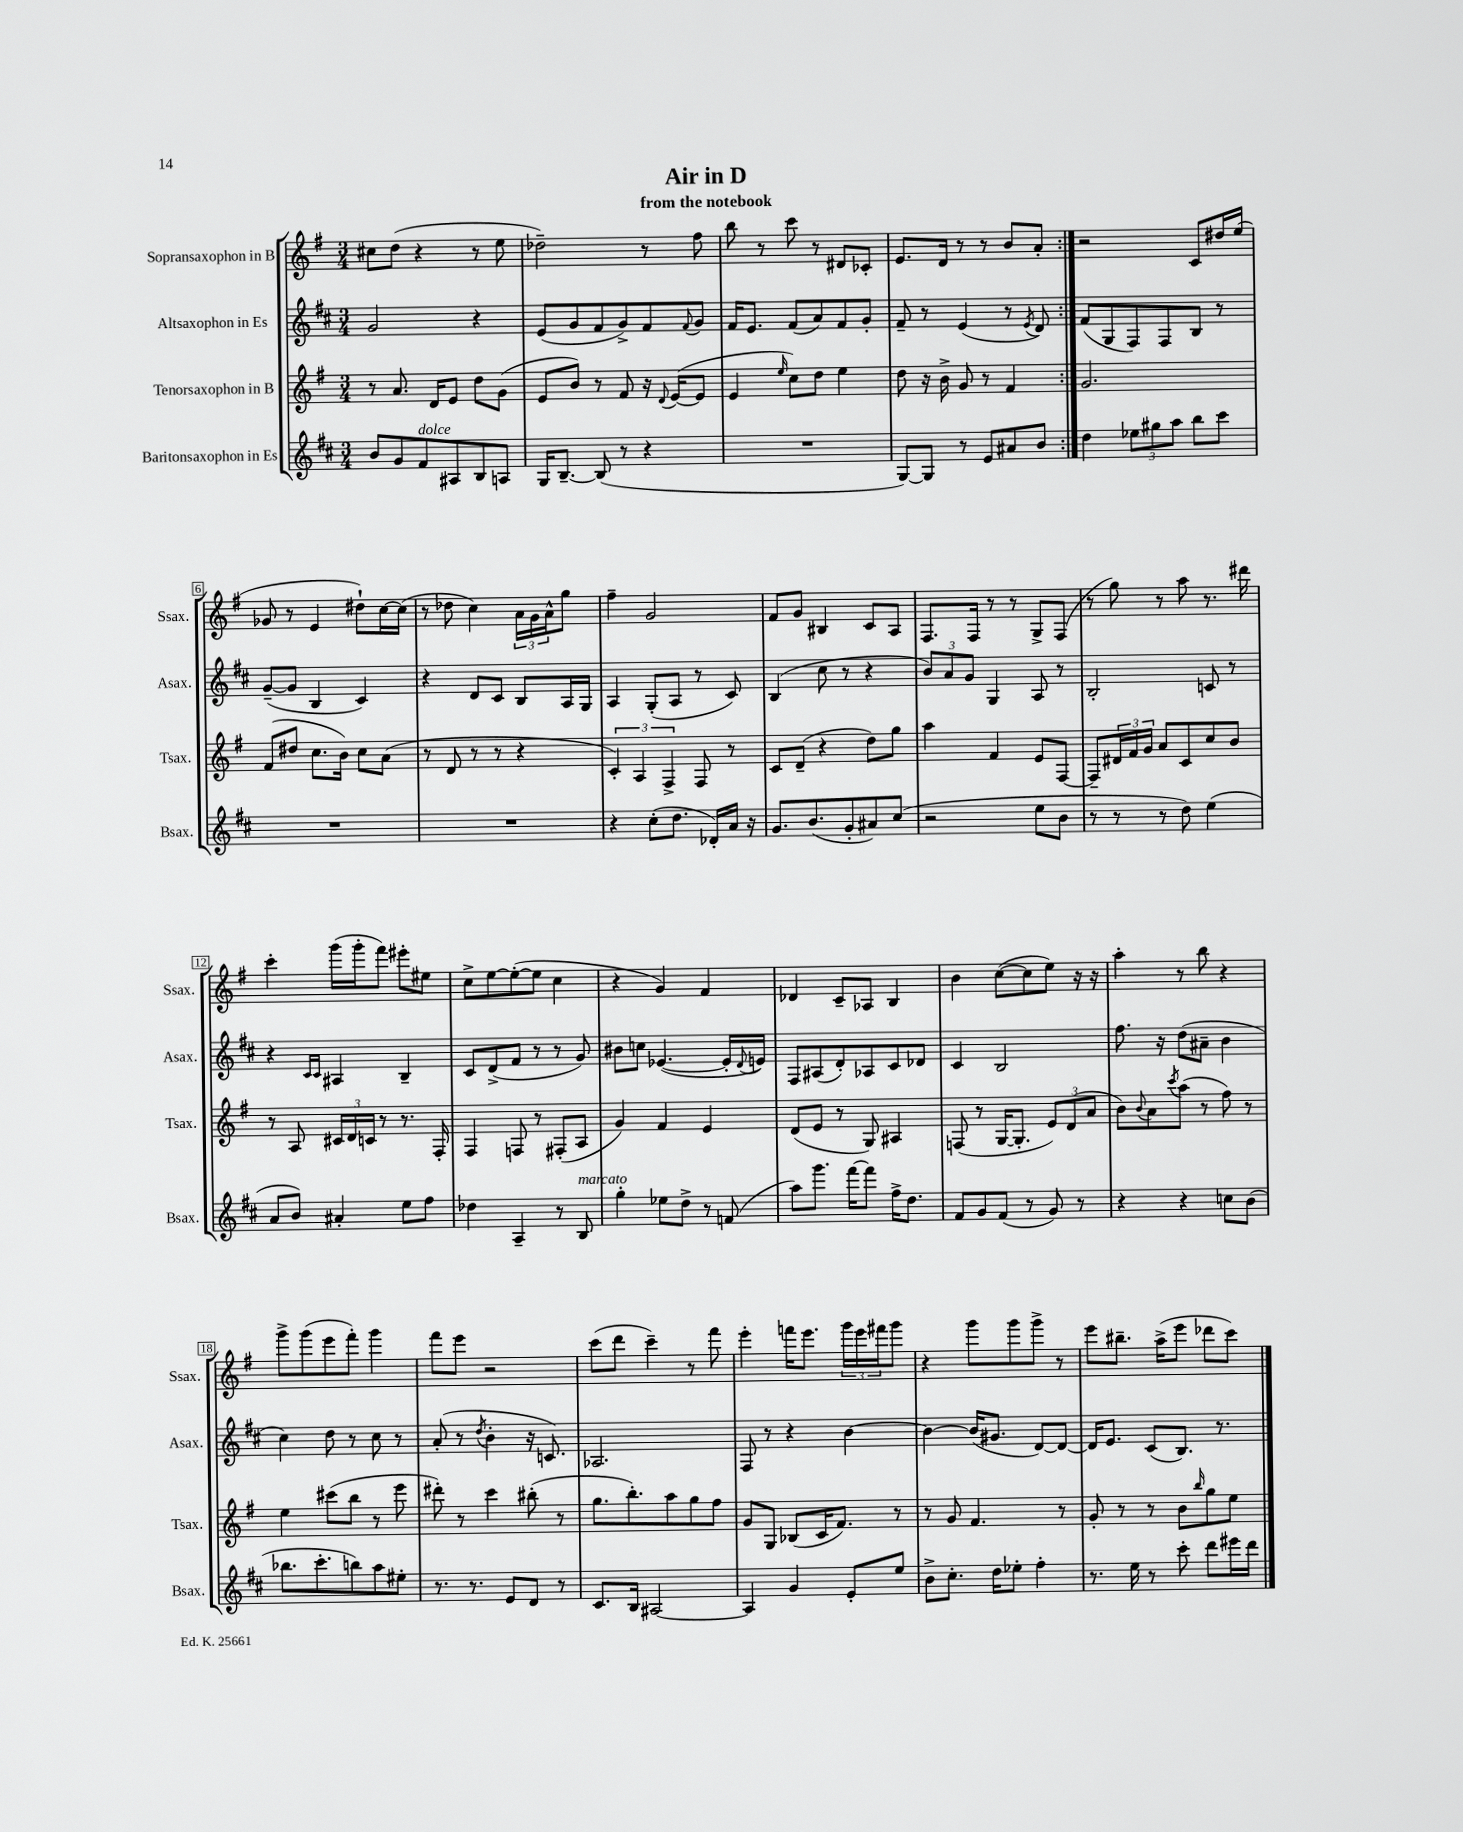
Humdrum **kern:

**kern	**kern	**kern	**kern
*part4	*part3	*part2	*part1
*staff4	*staff3	*staff2	*staff1
*I"Baritonsaxophon in Es	*I"Tenorsaxophon in B	*I"Altsaxophon in Es	*I"Sopransaxophon in B
*I'Bsax.	*I'Tsax.	*I'Asax.	*I'Ssax.
*clefG2	*clefG2	*clefG2	*clefG2
*k[f#c#]	*k[f#]	*k[f#c#]	*k[f#]
*M3/4	*M3/4	*M3/4	*M3/4
=1	=1	=1	=1
8b/L	8r	2g/	8cc#X\L
8g/	8.a/	.	(8dd\J
!LO:TX:a:i:t=dolce	!	!	!
8f#/	.	.	4r
.	16d/KL	.	.
8A#X/	8e/J	.	.
8B/	8dd\L	4r	8r
8An/J	(8g\J	.	8ee\
=2	=2	=2	=2
16G/KL	8e/L	(8e/L	2dd-X~\)
[8.B~/J	.	.	.
.	8b/J)	8g/	.
(8B/]	8r	8f#/	.
8r	8f#/	8g^/)	.
4r	16r	8f#/	8r
.	8qqd/	.	.
.	([16e/KL	.	.
.	.	8qqf#/	.
.	8e/J]	8g/J	8ff#\
=3	=3	=3	=3
2.r	4e/	16f#/KL	8bb\
.	.	8.e/J	.
.	.	.	8r
.	16qqee/	.	.
.	8cc\L)	(8f#/L	8ccc\
.	8dd\J	8a/)	8r
.	4ee\	8f#/	8d#X/L
.	.	8g'/J	8c-X'/J
=4	=4	=4	=4
[8G/L)	8dd\	8f#~/	8.e/L
8G/J]	16r	8r	.
.	16b^\	.	16d/Jk
8r	8g/	(4e/	8r
8e/L	8r	.	8r
8a#X/	4f#/	8r	8b/L
.	.	8qe/	.
8b/J	.	8d/)	8a'/J
=5:|!	=5:|!	=5:|!	=5:|!
4dd\	2.g/	(8f#/L	2r
.	.	8G/	.
12ee-X\L	.	8F#/)	.
12gg#X\	.	.	.
.	.	8F#/	.
12aa\J	.	.	.
8bb\L	.	8B/J	8c/L
8ccc#\J	.	8r	16dd#X/L
.	.	.	(16ee/JJ
!!LO:LB:g=z
=6	=6	=6	=6
2.r	(8f#/L	([8g~/L	8g-X/
.	8dd#X/J	8g/J]	8r
.	8.cc\L	4B/	4e/
.	16b\Jk)	.	.
.	8cc\L	4c#/)	8dd#X`\L)
.	(8a\J	.	[16cc\L
.	.	.	(16cc\JJ]
=7	=7	=7	=7
2.r	8r	4r	8r
.	8d/	.	8dd-X\
.	8r	8d/L	4cc\)
.	8r	8c#/J	.
.	4r	8B/L	24a\LL
.	.	.	24g\
.	.	.	24a^^\J
.	.	16A/L	8gg\J
.	.	16G/JJ	.
=8	=8	=8	=8
4r	6c'/)	4A/	4ff#~\
.	6A/	.	.
(8cc#'\L	.	(8G'/L	2g/
.	6F#^/	.	.
8.dd\J	.	8A/J	.
.	8F#/	8r	.
16d-X'/LL)	.	.	.
16a/JJ	8r	8c#/)	.
16r	.	.	.
=9	=9	=9	=9
8.g/L	8c/L	(4B/	8f#/L
.	(8d~/J	.	8g/J
(8.b/	.	.	.
.	4r	8cc#\	4B#X/
8g'/	.	8r	.
8a#X/)	8dd\L)	4r	8c/L
(8cc#/J	8gg\J	.	8A/J
=10	=10	=10	=10
2r	4aa\	12b/L)	8.F#/L
.	.	12a/	.
.	.	12g/J	.
.	.	.	16F#/Jk
.	4f#/	4G/	8r
.	.	.	8r
8ee\L	8e/L	8A/	8G^/L
8b\J	[8F#/J	8r	(8F#/J
=11	=11	=11	=11
8r	8F#~/L]	2B'/	8r
8r	24d#X/L	.	8gg\)
.	24f#/	.	.
.	24g/JJ	.	.
8r	8a/L	.	8r
8dd\)	8c/	.	8aa\
(4ee\	8cc/	8cn/	8.r
.	8b/J	8r	.
.	.	.	16ddd#X\
!!LO:LB:g=z
=12	=12	=12	=12
8a/L	8r	4r	4ccc'\
8b/J)	8A/	.	.
.	.	16qqc#/LL	.
.	.	16qqc#/JJ	.
4a#X'/	24c#X/LL	4A#X/	(16ggg\LL
.	24d/	.	.
.	.	.	16ggg'\J
.	24cn/JJ	.	.
.	8r	.	8fff#\J)
8ee\L	8.r	4B~/	8eee#X'\L
8ff#\J	.	.	8ee#X\J
.	16F#'/	.	.
=13	=13	=13	=13
4dd-X\	4F#/	8c#/L	8cc^\L
.	.	(8d^/	[8ee\
4A~/	8Fn/	8f#/J	(8ee'\_
.	8r	8r	8ee\J]
8r	(8F#X'/L	8r	4cc\
!LO:TX:a:i:t=marcato	!	!	!
8B/	8A/J	8g/)	.
=14	=14	=14	=14
4gg'\	4g/)	8b#X\L	4r
.	.	8ccn\J	.
8ee-X\L	4f#/	([4.e-X/	4g/)
8dd^\J	.	.	.
8r	4e/	.	4f#/
(8fn/	.	16e-'/LL]	.
.	.	8qqd/	.
.	.	16en/JJ)	.
=15	=15	=15	=15
8aa\L)	(8d/L	8F#/L	4d-X/
8.ggg\J	8e/J	(8A#X/	.
.	8r	8d'/)	8c~/L
[16fff#\KL	.	.	.
8fff#\J]	8G/)	8A-X/	8A-X/J
16ff#^\KL	4A#X/	8c#/	4B/
8.dd\J	.	.	.
.	.	8d-X/J	.
=16	=16	=16	=16
8f#/L	(8Fn/	4c#/	4b\
8g/	8r	.	.
(8f#/J	[16G/KL	2B/	([8cc\L
.	8.G'/J]	.	.
8r	.	.	8cc\]
8g/)	12e/L)	.	8ee\J)
.	(12d/	.	.
8r	.	.	16r
.	12a/J	.	.
.	.	.	16r
=17	=17	=17	=17
4r	8b\L)	8.ff#\	4aa'\
.	8qqb/	.	.
.	8a\	.	.
.	.	16r	.
.	8qccc/	.	.
4r	(8aa\J	(8dd\L	8r
.	8r	8a#X~\J	8bb\
8ccn\L	8ff#\)	4b\	4r
(8b\J	8r	.	.
!!LO:LB:g=z
=18	=18	=18	=18
8.bb-X\L	4ee\	4cc#\)	8ggg^\L
.	.	.	(8ggg\
8.ccc#'\	.	.	.
.	(8ccc#X\L	8dd\	8eee\
8bbn\)	8bb\J	8r	8fff#'\J)
8aa\	8r	8cc#\	4ggg\
8ee#X'\J	8eee\	8r	.
=19	=19	=19	=19
8.r	8ddd#X'\)	(8a'/	8fff#\L
.	8r	8r	8eee\J
8.r	.	.	.
.	.	8qdd/	.
.	4ccc\	4b'\	2r
8e/L	.	.	.
8d/J	(8bb#X'\	16r	.
.	.	8.cn/)	.
8r	8r	.	.
=20	=20	=20	=20
8.c#/L	8.gg\L	2.A-X/	(8ccc\L
.	.	.	8ddd\J
16B/Jk	8.bb'\)	.	.
[2A#X/	.	.	4ccc~\)
.	8aa\	.	.
.	8gg\	.	8r
.	8ff#\J	.	8fff#\
=21	=21	=21	=21
4A#/]	8g/L	8F#/	4eee'\
.	8G/J	8r	.
4g/	(8B-X/L	4r	16fffn\KL
.	.	.	8.eee\J
.	16c/K	.	.
.	8.f#/J)	.	.
8e'/L	.	[4b\	24ggg\LL
.	.	.	24eee\
.	.	.	24fff#X\J
8ee/J	8r	.	8ggg\J
=22	=22	=22	=22
8b^\L	8r	4b\_	4r
8.cc#'\J	8g/	.	.
.	4.f#/	(16b/KL]	8ggg\L
16dd\KL	.	8.g#X/J	.
8ee-X'\J	.	.	8ggg\
4ff#'\	.	[8d/L)	8ggg^\J
.	8r	8d/J_	8r
=23	=23	=23	=23
8.r	8g'/	16d/KL]	8eee\L
.	.	8.e/J	.
.	8r	.	8.bb#X~\J
16ee\	.	.	.
8r	8r	(8c#/L	.
.	.	.	(16aa^\KL
8ccc#'\	8b\L	8.B/J)	8eee\J
.	16qqbb/	.	.
8ddd\L	8gg\	.	8ddd-X\L
.	.	8.r	.
16eee#X\L	8ee\J	.	8ccc\J)
16ddd\JJ	.	.	.
==	==	==	==
*-	*-	*-	*-
